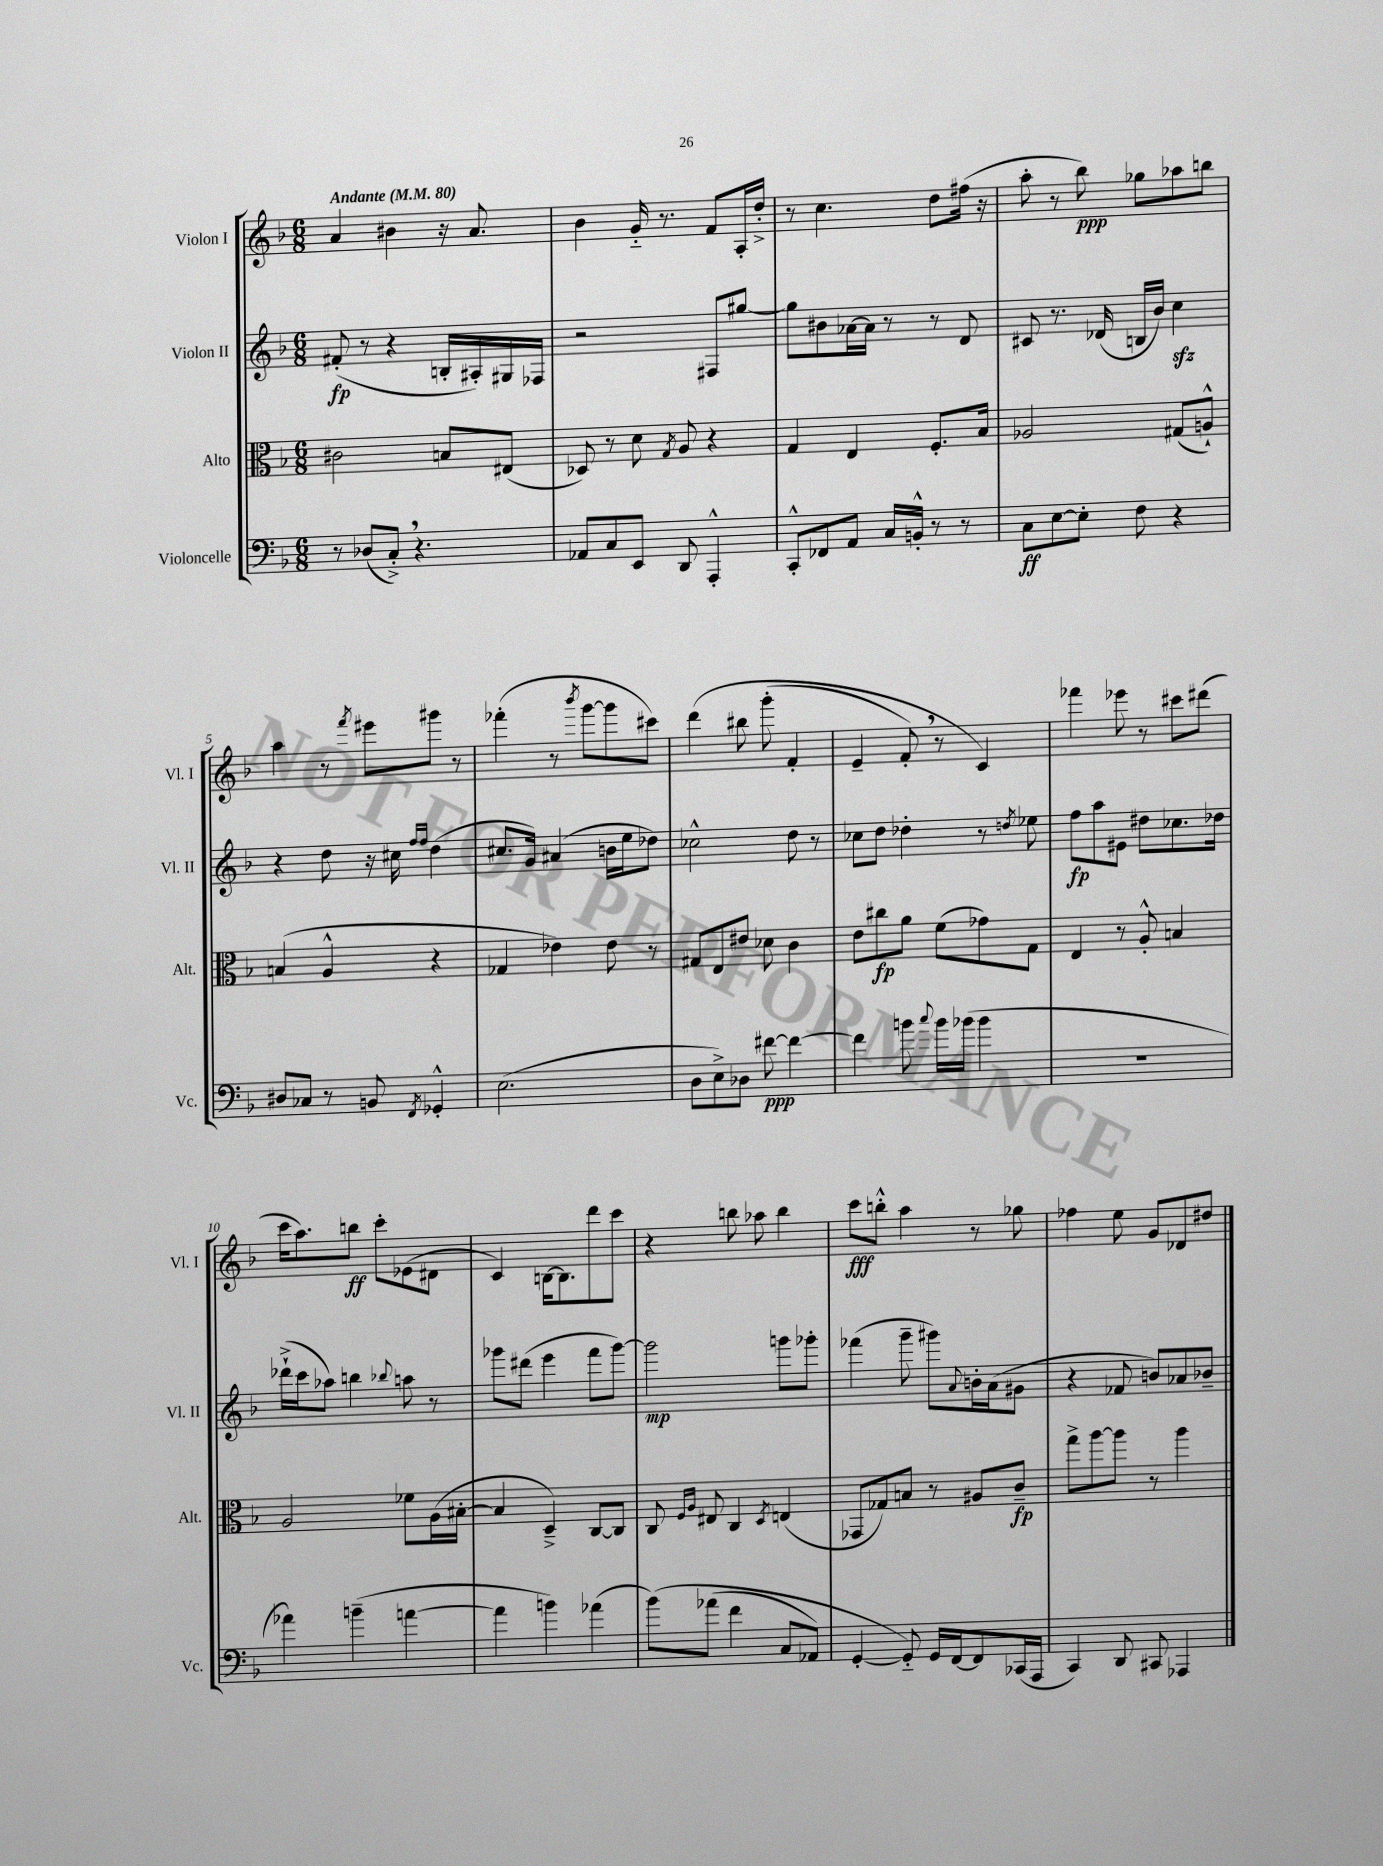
<<
\new StaffGroup <<
\new Staff = "s0" \with { instrumentName = "Violon I" shortInstrumentName = "Vl. I" } {
    \clef treble \key f \major \numericTimeSignature \time 6/8 \tempo "Andante" 4 = 80
    a'4 bis'4 r16 a'8. |
    bes'4 g'16-_ r8. f'8 a16-. d''16-.-> |
    r8 c''4. d''8 fis''16( r16 |
    a''8-. r8 bes''8\ppp) ges''8 aes''8 b''8 |
    a''4 r8 \acciaccatura { f'''8 } eis'''8 gis'''8 r8 |
    fes'''4-.( r8 \acciaccatura { bes'''8 } g'''8~ g'''8 cis'''8) |
    d'''4\( bis''8 g'''8-.( f'4-. |
    e'4-- f'8-.) \breathe r8 c'4\) |
    fes'''4 ees'''8 r8 cis'''8 dis'''8( |
    c'''16 a''8.) b''8\ff c'''8-. ees'8( dis'8 |
    c'4) b16~ b8. d'''8 c'''8 |
    r4 b''8 aes''8 b''4 |
    c'''8\fff b''8-.-^ a''4 r8 ges''8 |
    fes''4 e''8 g'8 des'8 dis''8 \bar "|." |
}
\new Staff = "s1" \with { instrumentName = "Violon II" shortInstrumentName = "Vl. II" } {
    \clef treble \key f \major \numericTimeSignature \time 6/8
    fis'8-.\fp( r8 r4 b16-. ais16-.) gis16 fes16 |
    r2 fis8 gis''8~ |
    gis''8 bis'8 aes'16~ aes'16 r8 r8 d'8 |
    cis'8 r8. des'16( b16 bes'16) c''4\sfz |
    r4 d''8 r16 cis''16 \grace { f''16 f''16 } d''4( |
    cis''8. g'16) ais'4( b'16 e''16 des''8) |
    ces''2-^ d''8 r8 |
    ces''8 d''8 des''4-. r8 \acciaccatura { d''8 } ees''8 |
    f''8\fp a''8 eis'8 dis''8 ces''8. des''16 |
    des'''16-!->( c'''16 aes''8) b''4 \appoggiatura { bes''8 } a''8 r8 |
    ges'''8 dis'''8( e'''4 f'''8 ges'''8~) |
    ges'''2\mp g'''8 ges'''8-. |
    fes'''4( g'''8-- gis'''8) \appoggiatura { a'8 } b'16-. a'16( gis'8 |
    r4 fes'8 b'8) aes'8 bes'8-- \bar "|." |
}
\new Staff = "s2" \with { instrumentName = "Alto" shortInstrumentName = "Alt." } {
    \clef alto \key f \major \numericTimeSignature \time 6/8
    cis'2 b8 eis8( |
    des8) r8 d'8 \acciaccatura { g8 } a8 r4 |
    g4 e4 f8.-. bes16 |
    aes2 gis8( a8-!-^) |
    b4( a4-^ r4 |
    ges4 ees'4) ees'8 r8 |
    gis8 e8 eis'8 des'8 c'4 |
    e'8 cis''8\fp a'8 f'8( ges'8) g8 |
    e4 r8 a8-.-^ b4 |
    a2 fes'8 a16( bis16~-. |
    bis4 d4--->) c8~ c8 |
    c8 \grace { f16 a16 } eis8 c4 \acciaccatura { d8 } e4( |
    ges,8 ges8) b8 r8 ais8 c'8--\fp |
    g''8-> a''8~ a''8 r8 a''4 \bar "|." |
}
\new Staff = "s3" \with { instrumentName = "Violoncelle" shortInstrumentName = "Vc." } {
    \clef bass \key f \major \numericTimeSignature \time 6/8
    r8 des8( c8-.->) \breathe r4. |
    aes,8 c8 e,8 d,8 a,,4-.-^ |
    c,8-.-^ fes,8 a,8 c16 b,16-.-^ r8 r8 |
    c8\ff e8~ e8-. f8 r4 |
    dis8 ces8 r8 b,8 \acciaccatura { f,8 } ges,4-.-^ |
    e2.( |
    d8 e8->) des8 fis'8~\ppp fis'4~ |
    fis'4 b'8 \appoggiatura { c''8 } b'16 bes'16( bes'4 |
    R2. |
    aes'4) b'4--( a'4~ |
    a'4 b'4) aes'4( |
    bes'8)\( aes'8( f'4 c8 aes,8) |
    g,4~-. g,8-_\) g,16 f,16~ f,8 ces,16( a,,16 |
    c,4) d,8 cis,8 aes,,4 \bar "|." |
}
>>
>>
